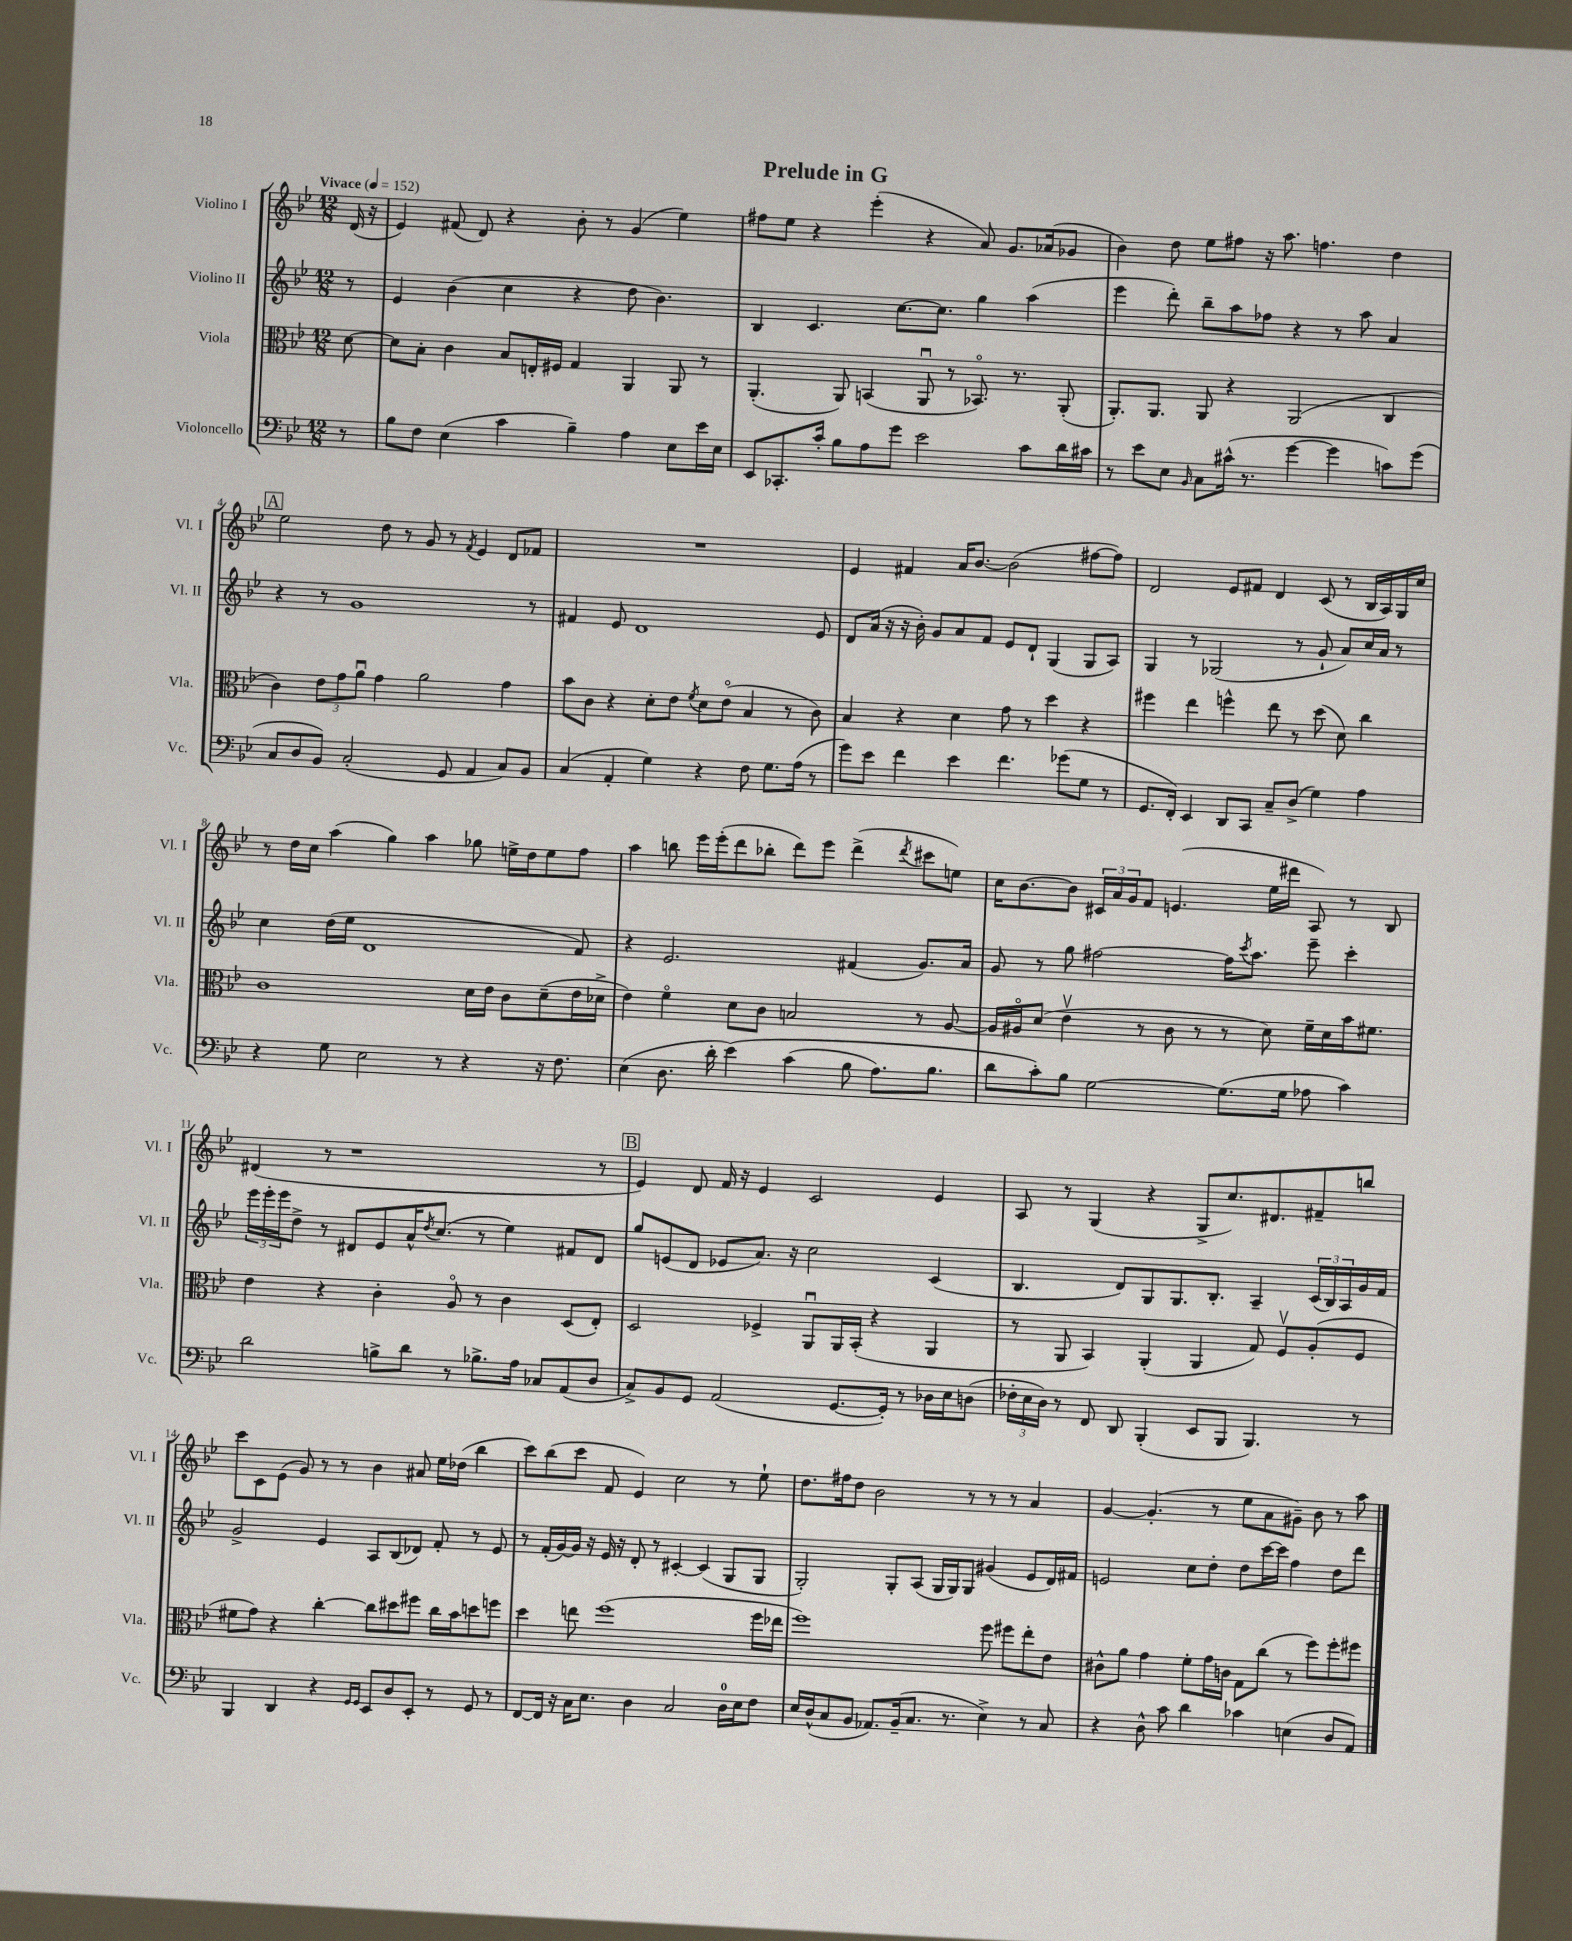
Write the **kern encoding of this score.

**kern	**kern	**kern	**kern
*part4	*part3	*part2	*part1
*staff4	*staff3	*staff2	*staff1
*I"Violoncello	*I"Viola	*I"Violino II	*I"Violino I
*I'Vc.	*I'Vla.	*I'Vl. II	*I'Vl. I
*clefF4	*clefC3	*clefG2	*clefG2
*k[b-e-]	*k[b-e-]	*k[b-e-]	*k[b-e-]
*M12/8	*M12/8	*M12/8	*M12/8
*MM152	*MM152	*MM152	*MM152
=	=	=	=
!	!	!	!LO:TX:a:B:t=Vivace
8r	[8d\	8r	(16d/
.	.	.	16r
=1	=1	=1	=1
8B-\L	8d\L]	4e-/	4e-/)
8F\J	8B-'\J	.	.
(4E-\	4c\	(4b-\	(8f#X/
.	.	.	8d/)
4c\	8B-/L	4cc\	4r
.	16En'/L	.	.
.	16F#X/JJ	.	.
4B-~\)	4G/	4r	8b-'\
.	.	.	8r
4A\	4AA/	8dd\	(4g/
.	.	4.b-\)	.
8E-\L	8AA/	.	4ee-\)
16e-\L	8r	.	.
16E-\JJ	.	.	.
=2	=2	=2	=2
8EE-/L	(4.AA'/	4B-/	8ff#X\L
8.CC-X'/	.	.	8ee-\J
.	.	4.c/	4r
16c'/Jk	.	.	.
8B-\L	8AA/)	.	.
8A\	(4BBn/	.	(4eee-'\
8g\J	.	[8.cc\L	.
2e-\	8AAu/	.	4r
.	.	8.cc\J]	.
.	8r	.	.
.	8.BB-X/)	4gg\	8a/)
.	.	.	8.g/L
.	8.r	.	.
8c\L	.	(4aa\	.
.	.	.	(16a-X/k
16d\L	(8AA'/	.	8g-X/J
16c#X\JJ	.	.	.
=3	=3	=3	=3
8r	8.AA'/L)	4eee-\	4b-\)
8e-\L	.	.	.
.	8.AA/J	.	.
8E-\J	.	8ddd'\)	8dd\
16qqBB-/	.	.	.
8C\L	8AA/	8bb-~\L	8ee-\L
(16c#X^^\Jk	4r	8aa\	8ff#X\J
8.r	.	.	.
.	.	8ff-X\J	16r
.	.	.	8.aa\
[4g\	(2AA/	4r	.
.	.	.	4.ffn\
4g\]	.	8r	.
.	.	8aa\	.
8cn\L)	4C/	4a/	4dd\
(8g\J	.	.	.
!!LO:LB:g=z
!!LO:REH:place=s1:t=A
=4	=4	=4	=4
8C/L	4c\)	4r	2ee-\
8D/	.	.	.
8BB-/J)	12e-\L	8r	.
.	12g\	.	.
(2C'/	.	1g	.
.	12au\J	.	.
.	4g\	.	8dd\
.	.	.	8r
.	2a\	.	8g/
8GG/	.	.	8r
.	.	.	8qf/
4AA/	.	.	4e-/
8C/L)	4g\	.	8d/L
8BB-/J	.	8r	8f-X/J
=5	=5	=5	=5
(4C/	8b-\L	4f#X/	1.r
.	8c\J	.	.
4AA'/	4r	8e-/	.
.	.	1d	.
4G\)	8d'\L	.	.
.	8e-\J	.	.
.	8qf/	.	.
4r	8d\L	.	.
.	(8e-\J	.	.
8F\	4B-/	.	.
8.G\L	.	.	.
.	8r	.	.
(16A\Jk	.	.	.
8r	8c\)	8e-/	.
=6	=6	=6	=6
8g\L)	4B-/	8d/L	4e-/
8e-\J	.	(16a/Jk	.
.	.	16r	.
4f\	4r	16r	4f#X/
.	.	16b-'\)	.
.	.	8g/L	.
4e-\	4d\	8a/	16a/KL
.	.	.	[8.b-/J
.	.	8f/J	.
4.f\	8g\	8e-/L	(2b-\]
.	8r	8d`/J	.
.	4dd\	(4G/	.
(8g-X\L	.	.	.
8G\J	4r	8G/L	[8ff#X\L
8r	.	8A/J)	8ff#\J])
=7	=7	=7	=7
8.GG/L	4ff#X\	4G/	2d/
16FF'/Jk)	.	.	.
4EE-/	4ee-\	8r	.
.	.	(2G-X/	.
8DD/L	4ffn^^\	.	8e-/L
8CC/J	.	.	8f#X/J
8C~/L	8ee-\	.	4d/
(8D^/J	8r	8r	.
4G\)	(8dd\	8g`/	(8c/
.	8d\)	8a/L)	8r
4A\	4cc\	16cc/L	16B-/LL
.	.	16a/JJ	16A/)
.	.	8r	16G/
.	.	.	16cc/JJ
!!LO:LB:g=z
=8	=8	=8	=8
4r	1c	4cc\	8r
.	.	.	16dd\LL
.	.	.	16cc\JJ
8G\	.	(16dd\LL	(4aa\
.	.	16ee-\JJ	.
2E-\	.	1d	.
.	.	.	4gg\)
.	.	.	4aa\
8r	.	.	.
4r	16d\LL	.	8gg-X\
.	16e-\JJ	.	.
.	8c\L	.	16een^\LL
.	.	.	16dd\J
16r	(8d~\	.	8ee\
8.F\	.	.	.
.	16e-\L	8f/)	8ff\J
.	16d-X^\JJ	.	.
=9	=9	=9	=9
(4E-\	4e-\)	4r	4aa\
8.D\	4f\	2.e-/	8bbn\
.	.	.	16eee-\LL
16d'\	.	.	(16eee-'\J
(4e-\)	8d\L	.	8ddd\
.	8c\J	.	8bb-X'\J
(4c\	2Bn/	.	8ddd\L)
.	.	.	8eee-\J
8B-\	.	(4f#X/	(4ddd^\
8.A\L)	.	.	.
.	.	.	8qddd/
.	8r	8.g/L)	8ccc#X\L
8.B-\J	.	.	.
.	[8A/	.	8een\J)
.	.	16a/Jk	.
=10	=10	=10	=10
8d\L	16A/LL]	8g/	16cc\KL
.	16A#X/J	.	[8.b-\
8c'\)	(8d/J	8r	.
8B-\J	4e-v\	8gg\	8b-\J]
[2G\	.	[2ff#X\	24c#X/LL
.	.	.	24a/
.	.	.	24g/J
.	8r	.	8f/J
.	8c\	.	(4.en/
.	8r	.	.
(8.G\L]	8r	16ff#\KL]	.
.	.	8qccc/	.
.	.	8.aa\J	.
.	8d\)	.	16ee-\LL
16G\Jk	.	.	16ddd#X\JJ
8A-X\	16f~\LL	8eee-~\	8A/)
.	16d\	.	.
4c\)	16b-\J	4ccc'\	8r
.	8.f#X\J	.	.
.	.	.	8B-/
!!LO:LB:g=z
=11	=11	=11	=11
2d\	4e-\	24eee-\LL	(4d#X/
.	.	24eee-'\	.
.	.	24eee-\J	.
.	.	8dd^\J	.
.	4r	8r	8r
.	.	8d#X/L	1r
8Bn^\L	4c'\	8e-/	.
8d\J	.	16a^^/K	.
.	.	8qdd/	.
.	.	(8.cc/J	.
8r	8A/	.	.
8.B-X^\L	8r	8r	.
.	4c\	4ee-\)	.
16A\Jk	.	.	.
8C-X/L	.	.	.
(8AA/	(8D/L	8f#X/L	.
8D/J	8E-'/J)	8d#/J	8r
!!LO:REH:place=s1:t=B
=12	=12	=12	=12
8C^/L)	2D/	8gg/L	4e-/)
8BB-/	.	(8en/	.
8GG/J	.	8d/J	8d/
(2AA/	.	8e-X/L	16f/
.	.	.	16r
.	4F-X^/	8.a/J)	4e-/
.	.	16r	.
.	8AAu/L	2cc\	2c/
[8.GG/L	16AA/L	.	.
.	(16BB-'/JJ	.	.
.	4r	.	.
16GG'/Jk])	.	.	.
8r	.	.	.
16D-X\LL	4AA/	(4c/	4e-/
16E-\J	.	.	.
(8Dn\J	.	.	.
=13	=13	=13	=13
24F-X'\LL	8r	4.B-/	8A/
24E-\	.	.	.
24D\JJ)	.	.	.
8r	8AA/	.	8r
8FF/	4BB-/)	.	(4G/
8DD/	.	8d/L)	.
(4BBB-'/	(4AA'/	8G/	4r
.	.	8.G/	.
8EE-/L	4AA/	.	8G^/L
.	.	8.B-'/J	.
8BBB-/J	.	.	8.cc/)
4.BBB-/)	8G/)	4A~/	.
.	.	.	8.d#X/
.	8Fv/L	.	.
.	(8A'/	(24c/LL	8f#X~/
.	.	24B-/)	.
.	.	24A/	.
8r	8F/J	16g/	8bbn/J
.	.	16f/JJ	.
!!LO:LB:g=z
=14	=14	=14	=14
4BBB-/	8f#X\L	2g^/	8ccc\L
.	8g\J)	.	8c\
4DD/	4r	.	(8e-\J
.	.	.	8g/)
4r	[4cc'\	4e-/	8r
.	.	.	8r
16qqGG/LL	.	.	.
16qqGG/JJ	.	.	.
8EE-/L	8cc\L]	8A/L	4b-\
8D/	8dd#X\	(8B-/	.
8EE-'/J	8ff#X\J	8d-X/J)	8a#X/
8r	16cc\LL	8f'/	16ee-\LL
.	16b-\J	.	(16dd-X\JJ
8GG/	8ddn\	8r	4bb-\
8r	8ffn\J	8e-/	.
=15	=15	=15	=15
[8FF/L	4dd\	8r	8ccc\L)
16FF/Jk]	.	(16f'/LL	(8bb-\
16r	.	[16g/)	.
16C\KL	8een\	16g/JJ]	8ccc\J
8.E-\J	.	16r	.
.	(1ff	16e-/	8f/
.	.	16r	.
4D\	.	8d'/	4e-/)
.	.	8r	.
2C/	.	[4c#X'/	2cc\
.	.	(4c#/]	.
16D\LL	.	8G/L	8r
16E-\J	.	.	.
8F\J	16ff\LL	8G/J	8ee-`\
.	16ee-X\JJ	.	.
=16	=16	=16	=16
16E-/LL	1ff)	2G'/)	8.dd\L
(16D^^/J	.	.	.
8C/	.	.	.
.	.	.	16ff#X\k
8BB-/J	.	.	8dd\J
8.AA-X/L)	.	.	2b-\
.	.	8G'/L	.
(16BB-~/k	.	.	.
8.C/J	.	(8A/J	.
.	.	16G/LL	.
8.r	.	16G/J)	.
.	.	8G/J	8r
4E-^\)	8ff\	(4g#X/	8r
.	8ff#X\L	.	8r
8r	8ee-'\	8e-/L	4a/
8C/	8e-\J	16d/L)	.
.	.	16f#X/JJ	.
=17	=17	=17	=17
4r	8c#X^^\L	2en/	[4g/
.	8a\J	.	.
8D^^\	4g\	.	(4.g'/]
8c\	.	.	.
4d\	8f'\L	8cc\L	.
.	16g\L	8dd'\J	8r
.	16cn\JJ	.	.
4c-X\	8G\L	8dd\L	8ee-\L
.	(8cc\J	[16ccc\L	8a\
.	.	16ccc\JJ]	.
(4En\	8r	4ff\	8g#X~\J)
.	8ff\L)	.	8b-\
8D/L	8ff'\	8dd\L	8r
8AA/J)	8ff#X\J	8ddd\J	8aa\
==	==	==	==
*-	*-	*-	*-
